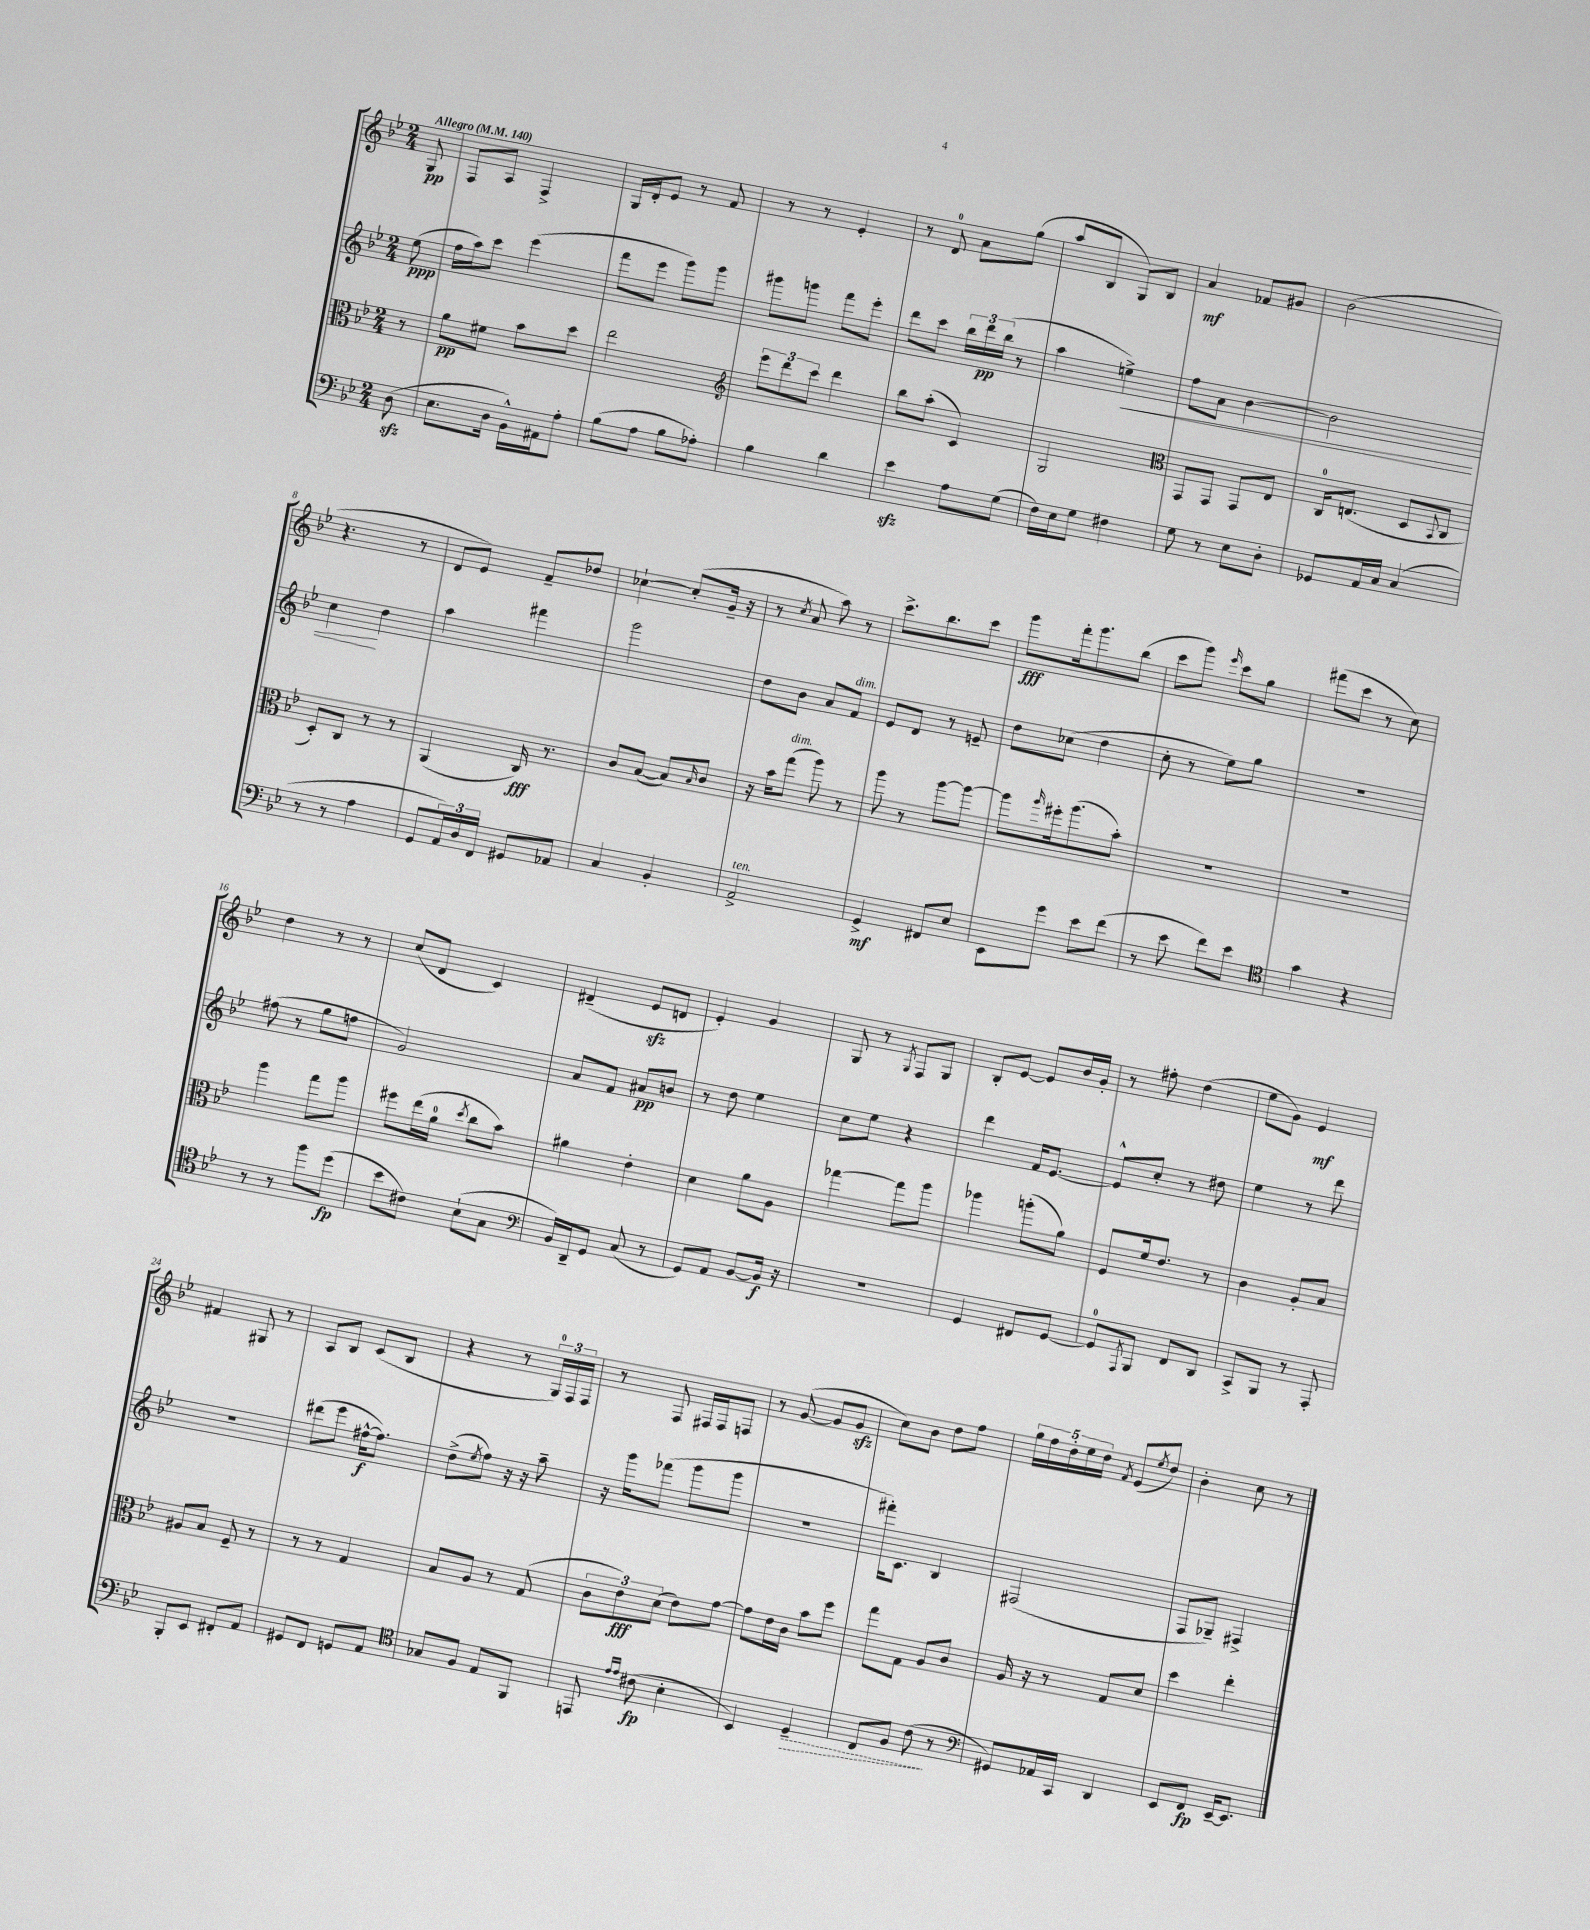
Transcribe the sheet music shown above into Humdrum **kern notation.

**kern	**dynam	**kern	**dynam	**kern	**dynam	**kern	**dynam
*part4	*part4	*part3	*part3	*part2	*part2	*part1	*part1
*staff4	*staff4	*staff3	*staff3	*staff2	*staff2	*staff1	*staff1
*clefF4	*	*clefC3	*	*clefG2	*	*clefG2	*
*k[b-e-]	*	*k[b-e-]	*	*k[b-e-]	*	*k[b-e-]	*
*M2/4	*	*M2/4	*	*M2/4	*	*M2/4	*
*MM140	*	*MM140	*	*MM140	*	*MM140	*
=	=	=	=	=	=	=	=
!	!	!	!	!	!	!LO:TX:a:B:t=Allegro	!
(8Dzz\	.	8r	.	(8ee-\	ppp	8G/	pp
=1	=1	=1	=1	=1	=1	=1	=1
8.E-\L	.	8a\L	pp	16ff\LL	.	8F/L	.
.	.	.	.	16aa\J)	.	.	.
.	.	8f#X\J	.	8ccc\J	.	8A/J	.
16D\Jk	.	.	.	.	.	.	.
16BB-^^\LL)	.	8b-\L	.	(4eee-\	.	4F^/	.
16AA#X\J	.	.	.	.	.	.	.
8A'\J	.	8dd\J	.	.	.	.	.
=2	=2	=2	=2	=2	=2	=2	=2
(8B-\L	.	2ee-\	.	8fff\L	.	16G/LL	.
.	.	.	.	.	.	16d'/J	.
8A\J	.	.	.	8eee-\J	.	8e-/J	.
8B-\L	.	.	.	8ggg\L)	.	8r	.
8A-X'\J)	.	.	.	8ggg\J	.	8f/	.
=3	=3	=3	=3	=3	=3	=3	=3
*	*	*clefG2	*	*	*	*	*
4B-\	.	12eee-\L	.	8ggg#X\L	.	8r	.
.	.	12ddd\	.	.	.	.	.
.	.	.	.	8gggn\J	.	8r	.
.	.	12ccc\J	.	.	.	.	.
4d\	.	4ddd\	.	8fff\L	.	4e-'/	.
.	.	.	.	8eee-'\J	.	.	.
=4	=4	=4	=4	=4	=4	=4	=4
4e-zz\	.	8bb-\L	.	8ddd\L	.	8r	.
.	.	(8aa'\J	.	8ccc\J	.	8d/	.
8A\L	.	4c/)	.	24bb-\LL	.	8a\L	.
.	.	.	.	24ddd\	pp	.	.
.	.	.	.	(24bb-\JJ	.	.	.
(8G\J	.	.	.	8r	.	(8gg\J	.
=5	=5	=5	=5	=5	=5	=5	=5
16F\LL)	.	2G/	.	4aa\	.	8aa/L	.
16E-\J	.	.	.	.	.	.	.
8G\J	.	.	.	.	.	8B-/J	.
!	!	!	!	!	!LO:HP:b	!	!
4F#X\	.	.	.	4een^\)	<	8G/L)	.
.	.	.	.	.	.	8B-/J	.
=6	=6	=6	=6	=6	=6	=6	=6
*	*	*clefC3	*	*	*	*	*
8G\	.	8GG/L	.	8ff\L	.	4a/	mf
8r	.	8GG/J	.	8a\J	.	.	.
8E-\L	.	8GG/L	.	[4b-\	.	8f-X/L	.
8D'\J	.	8E-/J	.	.	.	8g#X/J	.
=7	=7	=7	=7	=7	=7	=7	=7
8GG-X/L	.	16C/KL	.	2b-\]	.	(2b-\	.
.	.	(8.En/J	.	.	.	.	.
16AA/L	.	.	.	.	.	.	.
16C/JJ	.	.	.	.	.	.	.
(4C/	.	8D/L	.	.	.	.	.
.	.	8qqBB-/	.	.	.	.	.
.	.	8C/J	.	.	.	.	.
!!LO:LB:g=z
=8	=8	=8	=8	=8	=8	=8	=8
8r	.	8D'/L)	.	4cc\	.	4.r	.
8r	.	8C/J	.	.	.	.	.
4A\	.	8r	.	4dd\	[	.	.
.	.	8r	.	.	.	8r	.
=9	=9	=9	=9	=9	=9	=9	=9
8GG/L	.	(4AA/	.	4aa\	.	8d/L	.
24AA/L)	.	.	.	.	.	8e-/J)	.
24D/	.	.	.	.	.	.	.
24FF/JJ	.	.	.	.	.	.	.
8GG#X/L	.	16C/)	fff	4fff#X\	.	8f~/L	.
.	.	8.r	.	.	.	.	.
8AA-X/J	.	.	.	.	.	8dd-X/J	.
=10	=10	=10	=10	=10	=10	=10	=10
4C/	.	8c/L	.	2ggg\	.	[4cc-X`\	.
.	.	([8B-/J	.	.	.	.	.
4BB-'/	.	8B-/L])	.	.	.	(8cc-'/L]	.
.	.	16qqB-/	.	.	.	.	.
.	.	8c/J	.	.	.	16g~/Jk	.
.	.	.	.	.	.	16r	.
=11	=11	=11	=11	=11	=11	=11	=11
!LO:TX:a:i:t=ten.	!	!	!	!	!	!	!
2AA^/	.	16r	.	8dd\L	.	8r	.
.	.	16b-\KL	.	.	.	.	.
.	.	.	.	.	.	8qcc/	.
!	!	!LO:TX:a:i:t=dim.	!	!	!	!	!
.	.	(8gg\J	.	8b-\J	.	8a/	.
.	.	8aa\)	.	8a/L	.	8aa\)	.
!	!	!	!	!LO:TX:a:i:t=dim.	!	!	!
.	.	8r	.	8f/J	.	8r	.
=12	=12	=12	=12	=12	=12	=12	=12
4GG^/	mf	8aa\	.	8e-/L	.	8.ccc^\L	.
.	.	8r	.	8d/J	.	.	.
.	.	.	.	.	.	8.bb-\	.
8FF#X/L	.	[8aa\L	.	8r	.	.	.
8E-/J	.	8aa\J_	.	8en~/	.	8ccc\J	.
=13	=13	=13	=13	=13	=13	=13	=13
8EE-\L	.	8aa\L]	.	8dd\L	.	8ggg\L	fff
.	.	16qqaa/	.	.	.	.	.
8g\J	.	16ff#X'\k	.	(8cc-X\J	.	16fff'\k	.
.	.	(8.aa\	.	.	.	8.ggg\	.
8e-\L	.	.	.	4dd\	.	.	.
(8f\J	.	8b-'\J)	.	.	.	(8bb-\J	.
=14	=14	=14	=14	=14	=14	=14	=14
8r	.	2r	.	8cc'\	.	8ccc\L	.
8e-\	.	.	.	8r	.	8ggg\J)	.
.	.	.	.	.	.	16qqeee-/	.
8f\L)	.	.	.	8ee-\L)	.	8ccc\L	.
8e-\J	.	.	.	8gg\J	.	8gg\J	.
=15	=15	=15	=15	=15	=15	=15	=15
*clefC4	*	*	*	*	*	*	*
4g\	.	2r	.	2r	.	(8fff#X\L	.
.	.	.	.	.	.	8ccc\J	.
4r	.	.	.	.	.	8r	.
.	.	.	.	.	.	8cc\)	.
!!LO:LB:g=z
=16	=16	=16	=16	=16	=16	=16	=16
8r	.	4aa\	.	(8ff#X\	.	4dd\	.
8r	.	.	.	8r	.	.	.
8ff\L	.	8gg\L	.	8gg\L	.	8r	.
(8dd\J	fp	8aa\J	.	8ffn\J	.	8r	.
=17	=17	=17	=17	=17	=17	=17	=17
8b-\L	.	8ff#X\L	.	2g/)	.	(8cc/L	.
8c#X\J)	.	(16ee-\L	.	.	.	8d/J	.
.	.	16a\JJ	.	.	.	.	.
.	.	8qdd/	.	.	.	.	.
(8B-`\L	.	8cc\L	.	.	.	4c/)	.
8G\J	.	8b-\J)	.	.	.	.	.
=18	=18	=18	=18	=18	=18	=18	=18
*clefF4	*	*	*	*	*	*	*
16BB-/LL)	.	4a#X\	.	8a/L	.	(4d#X~/	.
16DD~/J	.	.	.	.	.	.	.
8GG/J	.	.	.	8f/J	.	.	.
(8C/	.	4e-'\	.	8a#X/L	pp	8e-zz/L	.
8r	.	.	.	8bn/J	.	8dn/J	.
=19	=19	=19	=19	=19	=19	=19	=19
8GG/L)	.	4d\	.	8r	.	4e-'/)	.
8AA/J	.	.	.	8dd\	.	.	.
[8BB-/L	.	8a\L	.	4ee-\	.	4g/	.
16BB-/Jk]	f	8A\J	.	.	.	.	.
16r	.	.	.	.	.	.	.
=20	=20	=20	=20	=20	=20	=20	=20
2r	.	[4gg-X\	.	8cc\L	.	8G/	.
.	.	.	.	8ee-\J	.	8r	.
.	.	.	.	.	.	8qG/	.
.	.	8gg-\L]	.	4r	.	8F/L	.
.	.	8aa\J	.	.	.	8G/J	.
=21	=21	=21	=21	=21	=21	=21	=21
4GG/	.	4aa-X\	.	4ddd\	.	8B-'/L	.
.	.	.	.	.	.	[8e-/J	.
8FF#X/L	.	(8aan'\L	.	16f/KL	.	8e-/L]	.
.	.	.	.	[8.e-/J	.	.	.
[8GG/J	.	8a\J)	.	.	.	16b-/L	.
.	.	.	.	.	.	16g'/JJ	.
=22	=22	=22	=22	=22	=22	=22	=22
8GG/L]	.	8F/L	.	8e-^^/L]	.	8r	.
8qAAA/	.	.	.	.	.	.	.
8BBB-/J	.	16f/k	.	8cc'/J	.	8ff#X'\	.
.	.	8.e-/J	.	.	.	.	.
8FF/L	.	.	.	8r	.	(4dd\	.
8DD/J	.	8r	.	8dd#X\	.	.	.
=23	=23	=23	=23	=23	=23	=23	=23
8CC^/L	.	4c\	.	4ee-\	.	8ee-\L	.
8BBB-/J	.	.	.	.	.	8g\J)	.
8r	.	8A'/L	.	8r	.	4e-/	mf
8AAA'/	.	8B-/J	.	8ddd\	.	.	.
!!LO:LB:g=z
=24	=24	=24	=24	=24	=24	=24	=24
8BBB-'/L	.	8A#X/L	.	2r	.	4f#X/	.
8EE-/J	.	8B-/J	.	.	.	.	.
8FF#X'/L	.	8F~/	.	.	.	8G#X/	.
8AA/J	.	8r	.	.	.	8r	.
=25	=25	=25	=25	=25	=25	=25	=25
8GG#X/L	.	8r	.	(8ddd#X\L	.	8A/L	.
8FF/J	.	8r	.	8eee-\J	.	8B-/J	.
8GGn/L	.	4G/	.	[16ff#X^^\KL	f	(8c/L	.
.	.	.	.	8.ff#\J])	.	.	.
8AA/J	.	.	.	.	.	8B-/J	.
=26	=26	=26	=26	=26	=26	=26	=26
*clefC4	*	*	*	*	*	*	*
8G-X/L	.	8B-/L	.	(8dd^\L	.	4r	.
.	.	.	.	8qee-/	.	.	.
8F/J	.	8A/J	.	8ff\J)	.	.	.
8E-/L	.	8r	.	16r	.	8r	.
.	.	.	.	16r	.	.	.
8FF/J	.	(8G/	.	8aa~\	.	24G/LL)	.
.	.	.	.	.	.	24F/	.
.	.	.	.	.	.	24F/JJ	.
=27	=27	=27	=27	=27	=27	=27	=27
8EEn/	.	12c\L	.	16r	.	8r	.
.	.	.	.	16ggg\KL	.	.	.
.	.	12e-\)	fff	.	.	.	.
16qqe-/LL	.	.	.	.	.	.	.
16qqe-/JJ	.	.	.	.	.	.	.
(8c#X\	fp	.	.	(8fff-X\J	.	8F/	.
.	.	(12d\J	.	.	.	.	.
4B-'\	.	8e-\L)	.	8ggg\L	.	16F#X/LL	.
.	.	.	.	.	.	16F#/J	.
.	.	[8g\J	.	8ggg\J	.	8Fn/J	.
=28	=28	=28	=28	=28	=28	=28	=28
4BB-/)	.	8g\L]	.	2r	.	8r	.
.	.	16e-\L	.	.	.	([8g/	.
.	.	16c\JJ	.	.	.	.	.
!	!LO:HP:b	!	!	!	!	!	!
4D~/	>	8b-\L	.	.	.	8g/L]	.
.	.	8ff\J	.	.	.	8gzz/J	.
=29	=29	=29	=29	=29	=29	=29	=29
8C/L	.	8gg\L	.	16fff#X'\KL)	.	8cc\L)	.
.	.	.	.	8.c\J	.	.	.
8F/J	.	8G\J	.	.	.	8b-\J	.
(8c\	.	8A/L	.	4B-/	.	8dd\L	.
8r	]	8c/J	.	.	.	8ff\J	.
=30	=30	=30	=30	=30	=30	=30	=30
*clefF4	*	*	*	*	*	*	*
8GG#X/L)	.	16A/	.	(2F#X/	.	20gg\LL	.
.	.	.	.	.	.	20ff\	.
.	.	16r	.	.	.	.	.
.	.	.	.	.	.	20dd'\	.
16AA-X/L	.	8r	.	.	.	.	.
.	.	.	.	.	.	20ee-\	.
16CC/JJ	.	.	.	.	.	.	.
.	.	.	.	.	.	20dd\JJ	.
.	.	.	.	.	.	8qf/	.
4DD/	.	8G/L	.	.	.	(8e-/L	.
.	.	.	.	.	.	8qee-/	.
.	.	8d/J	.	.	.	8dd/J)	.
=31	=31	=31	=31	=31	=31	=31	=31
8EE-/L	.	4dd\	.	8F/L	.	4b-'\	.
8FF/J	fp	.	.	8G-X~/J)	.	.	.
[16EE-~/KL	.	4ee-'\	.	4F#X^/	.	8cc\	.
8.EE-/J]	.	.	.	.	.	.	.
.	.	.	.	.	.	8r	.
==	==	==	==	==	==	==	==
*-	*-	*-	*-	*-	*-	*-	*-
